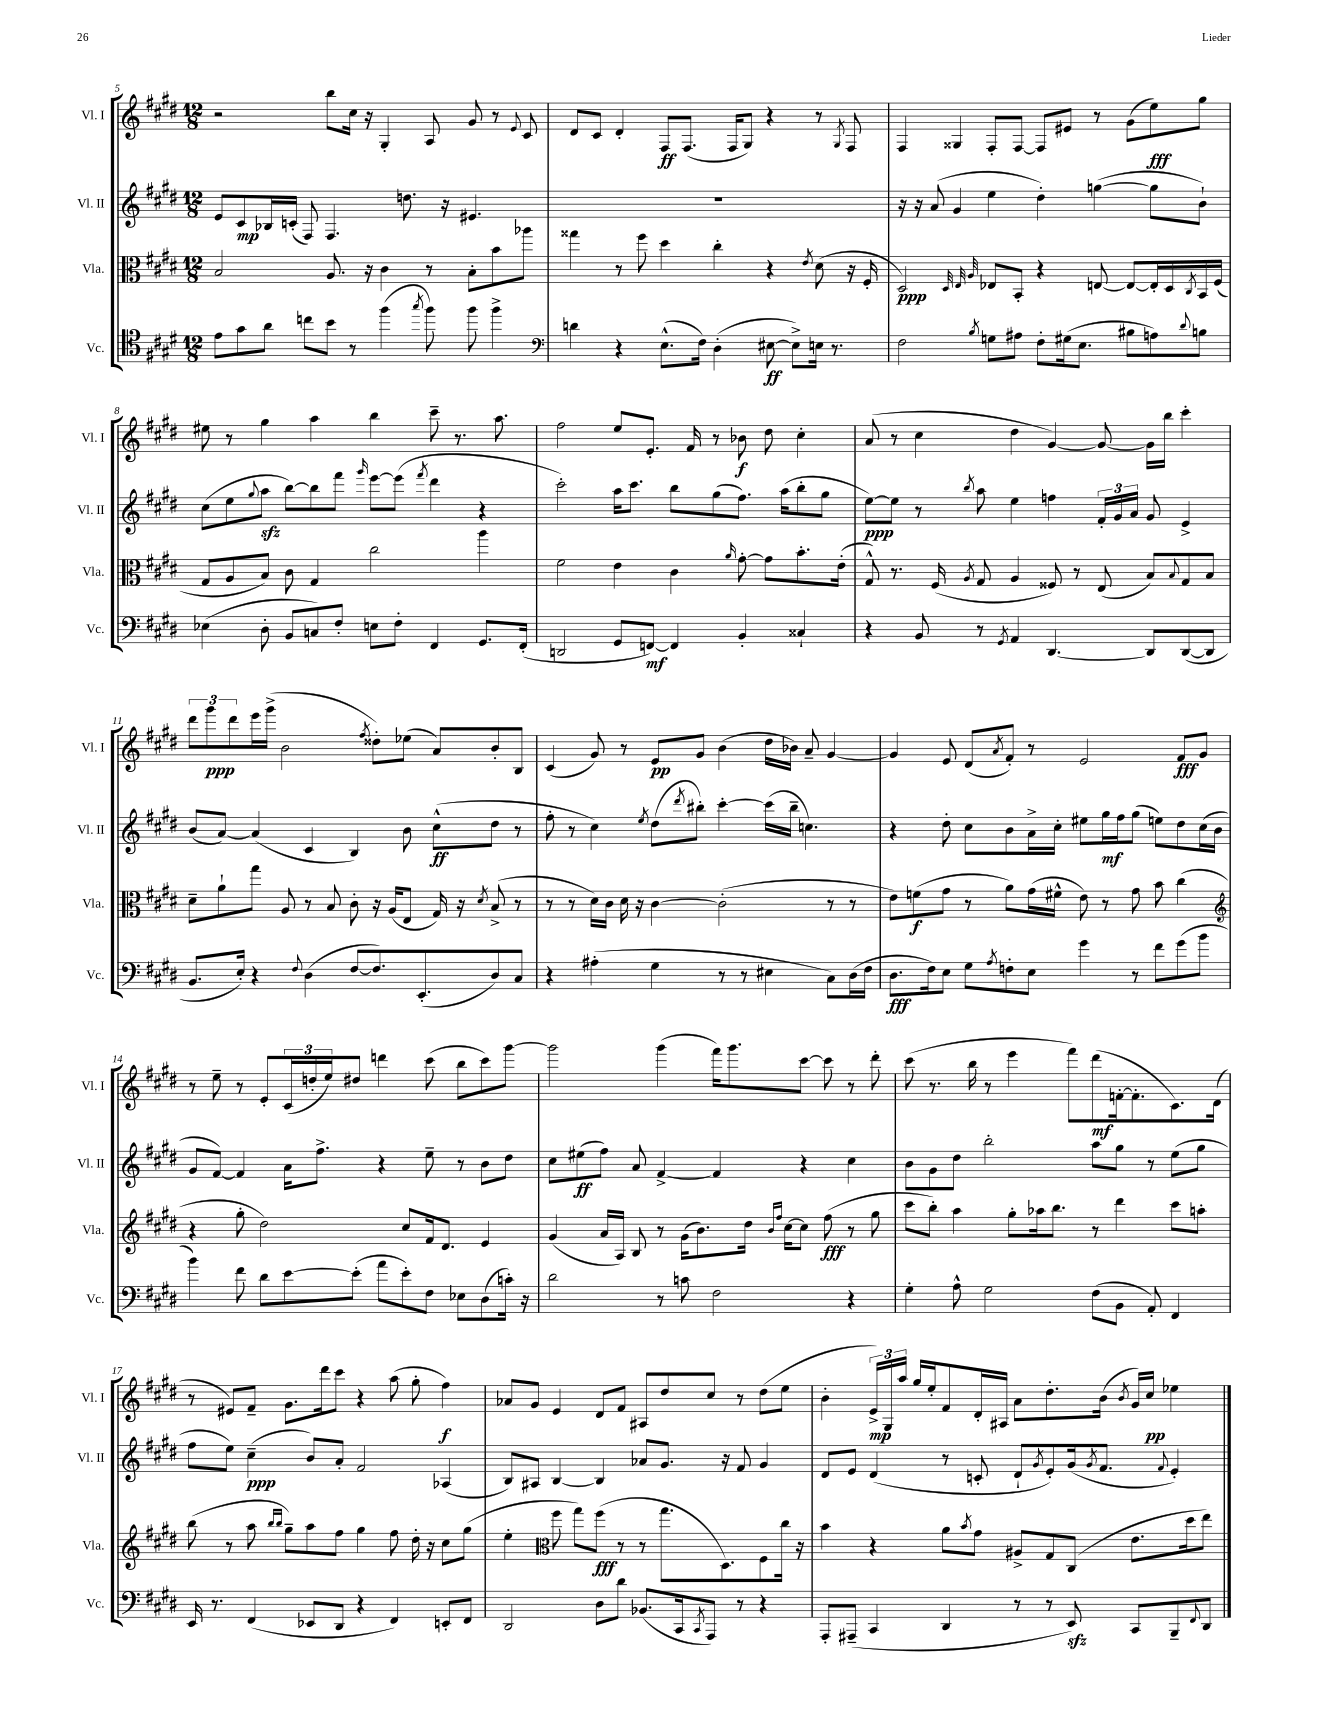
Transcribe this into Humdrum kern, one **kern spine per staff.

**kern	**kern	**kern	**kern
*staff4	*staff3	*staff2	*staff1
*clefC4	*clefC3	*clefG2	*clefG2
*k[f#c#g#d#]	*k[f#c#g#d#]	*k[f#c#g#d#]	*k[f#c#g#d#]
*M12/8	*M12/8	*M12/8	*M12/8
8e	2B	8e	2r
8g#	.	8c#	.
8a	.	16B-	.
.	.	(16c'	.
8cc	.	8F#)	.
8b	8.A	4.F#	8bb
8r	.	.	16cc#
.	16r	.	16r
(4ff#	4c#	.	4G#'
.	.	8.dd	.
8qgg#	.	.	.
8ff#)	8r	.	8A
.	.	16r	.
8ff#	8B'	4.e#	8g#
4ff#^	8b	.	8r
.	.	.	8qqe
.	8aa-	.	8c#
=	=	=	=
*clefF4	*	*	*
4d	4gg##	1.r	8d#
.	.	.	8c#
4r	8r	.	4d#'
.	8ff#	.	.
(8.E^^	4dd#	.	8F#
.	.	.	(8.F#
16F#)	.	.	.
(4D#'	4cc#'	.	.
.	.	.	16F#
.	.	.	8G#)
[8E#	4r	.	4r
8E#^])	.	.	.
.	8qe	.	.
16E	(8d#	.	8r
8.r	.	.	.
.	.	.	8qG#
.	16r	.	8F#
.	16F#'	.	.
=	=	=	=
2F#	2D#)	16r	4F#
.	.	16r	.
.	.	(8a	.
.	.	4g#	4G##
.	32qqD#	.	.
.	32qqE	.	.
8qB	32qqA	.	.
8G	8E-	4ee	8F#'
8A#	8BB'	.	[8F#
8F#'	4r	4dd#')	8F#]
(16G#	.	.	8e#
8.E	.	.	.
.	[8E	([4gg	8r
8B#	8E_	.	(8g#
8A)	16E']	8gg]	8ee)
.	16D#	.	.
8qqd#	8qC#	.	.
8B	16BB	8b`)	8gg#
.	(16F#	.	.
=	=	=	=
(4E-	8G#	(8cc#	8ee#
.	8A	8ee	8r
.	.	8qqgg#	.
8D#'	8B)	8aa	4gg#
8BB	8c#	[8bb)	.
8C)	4G#	8bb]	4aa
8F#'	.	8fff#	.
.	.	16qqggg#	.
8E	2cc#	[8eee	4bb
8F#'	.	(8eee]	.
.	.	8qfff#	.
4FF#	.	4ddd#	8ccc#~
.	.	.	8.r
8.GG#	4aa	4r	.
.	.	.	8.aa
(16FF#'	.	.	.
=	=	=	=
2DD	2f#	2ccc#')	2ff#
8GG#	4e	16aa	8ee
.	.	8.ccc#	.
[8FF)	.	.	8.e'
4FF]	4c#	8bb	.
.	.	.	16f#
.	.	(8gg#	8r
.	16qqa	.	.
4BB'	[8g#'	8.ff#)	8b-
.	8g#]	.	8dd#
.	.	(16aa	.
4C##`	8.b'	8bb'	4cc#'
.	.	8gg#	.
.	(16e'	.	.
=	=	=	=
4r	8G#^^)	[8ee)	(8a
.	8.r	8ee]	8r
8BB	.	8r	4cc#
.	(16F#	.	.
.	8qA	8qbb	.
8r	8G#	8aa	.
8qGG#	.	.	.
4AA	4A	4ee	4dd#
[4.DD#	8F##)	4ff	[4g#)
.	8r	.	.
.	(8E	24f#'	8g#_
.	.	24g#	.
.	.	24a	.
8DD#]	8B)	8g#	16g#]
.	.	.	16bb
.	8qqB	.	.
([8DD#	8G#	4e^	4ccc#'
8DD#]	8B	.	.
=	=	=	=
8.BB	8d#~	(8b	12ddd#
.	.	.	12ggg#
.	8a`	[8a)	.
.	.	.	12ddd#
16E')	.	.	.
4r	8gg#	(4a]	16eee
.	.	.	(16ggg#^
.	8A	.	2b
8qqF#	.	.	.
(4D#	8r	4c#	.
.	8B	.	.
[8F#	8c#'	4B)	.
.	.	.	8qff#
8.F#])	16r	.	8dd##')
.	(16A	.	.
.	8E	8b	(8ee-
(8.EE'	.	.	.
.	16G#)	(8cc#^^	8a)
.	16r	.	.
.	8qd#	.	.
8D#)	(8B^	8dd#	8b'
8C#	8r	8r	8B
=	=	=	=
4r	8r	8ff#'	(4c#
.	8r	8r	.
(4A#'	16d#)	4cc#)	8g#)
.	16c#	.	.
.	16d#	.	8r
.	16r	.	.
.	.	8qee	.
4G#	[4c#	(8dd#	8e
.	.	8qddd#	.
.	.	8bb#')	8g#
8r	(2c#']	[4ccc#'	(4b
8r	.	.	.
4E#	.	(16ccc#]	16dd#
.	.	16bb#~	16b-)
.	.	4.cc)	8a~
8C#)	8r	.	[4g#
(16D#	8r	.	.
16F#	.	.	.
=	=	=	=
8.D#	8e)	4r	4g#]
.	(8f	.	.
16F#)	.	.	.
8E	8g#	8dd#'	8e
8G#	8r	8cc#	(8d#
8qA	.	.	8qa
8F'	8a)	8b	8f#')
8E	(16g#	16a^	8r
.	16f#^^	16cc#'	.
4g#	8e)	8ee#	2e
.	8r	16gg#	.
.	.	16ff#	.
8r	8g#	(8gg#	.
8f#	8b	8ee)	.
(8g#	(4cc#	8dd#	8f#
8b	.	(16cc#	8g#
.	.	16b	.
=	=	=	=
*	*clefG2	*	*
4b)	4r	8g#	8r
.	.	[8f#)	8ee~
8f#	8gg#'	4f#]	8r
8d#	2dd#)	.	8e'
[8e	.	16a	(24c#
.	.	.	24dd'
.	.	8.ff#^	.
.	.	.	24ee)
(8e']	.	.	8dd#
8a	.	4r	4ddd
8e')	8cc#	.	.
8F#	16f#	8ee~	(8ccc#
.	8.d#	.	.
8E-	.	8r	8bb
(8D#	4e	8b	8ccc#)
16c')	.	8dd#	[8ggg#
16r	.	.	.
=	=	=	=
2d#	(4g#	8cc#	2ggg#]
.	.	(8ee#	.
.	16a	8ff#)	.
.	16A)	.	.
.	8B	8a	.
8r	8r	[4f#^	(4ggg#
8c	(16g#	.	.
.	8.b)	.	.
2F#	.	4f#]	16fff#)
.	.	.	8.ggg#
.	16dd#	.	.
.	16qqb	.	.
.	16qqff#	.	.
.	[16cc#	.	.
.	8cc#]	4r	[8ccc#
.	(8ff#	.	8ccc#]
4r	8r	4cc#	8r
.	8gg#	.	8ddd#'
=	=	=	=
4G#'	8ccc#	8b	(8ccc#
.	8bb')	8g#	8.r
8A^^	4aa	8dd#	.
.	.	.	16bb
2G#	.	2bb'	8r
.	8gg#'	.	4eee
.	16aa-	.	.
.	8.bb	.	.
.	.	.	8fff#)
(8F#	8r	8aa	(8ddd#
8BB	4ddd#	8gg#	[16f'
.	.	.	8.f']
8AA')	.	8r	.
4FF#	8ccc#	(8ee	8.c#)
.	8aa'	8gg#	.
.	.	.	(16d#
=	=	=	=
16EE	(8bb	8ff#	8r
8.r	.	.	.
.	8r	8ee)	8e#)
(4FF#	8aa	(4cc#~	8f#~
.	16qqbb	.	.
.	16qqbb	.	.
.	8gg#~)	.	8.g#
8EE-	8aa	8b)	.
.	.	.	16ddd#
8DD#	8ff#	8a'	8ccc#
4r	4gg#	2f#	4r
4FF#)	8ff#	.	(8aa
.	16dd#'	.	8gg#'
.	16r	.	.
8EE'	8cc#	(4A-	4ff#)
8FF#	(8gg#	.	.
=	=	=	=
2DD#	4ee'	8B)	8a-
.	.	8A#	8g#
*	*clefC3	*	*
.	8ff#	[4B	4e
.	8gg#)	.	.
8D#	(8ff#	4B]	8d#
8d#	8r	.	8f#
(8.BB-	8r	8a-	8A#
.	8.gg#	8.g#	8dd#
16CC#	.	.	.
8qCC#	.	.	.
8AAA)	.	.	8cc#
.	8.D#)	16r	.
8r	.	8f#	8r
4r	8F#	4g#	(8dd#
.	16cc#	.	8ee
.	16r	.	.
=	=	=	=
8AAA'	4b	8d#	4b'
(8AAA#~	.	8e	.
4CC#	4r	(4d#	24e^)
.	.	.	24G#
.	.	.	24aa
.	.	.	16gg#
.	.	.	16ee'
4DD#	8a	8r	8f#
.	8qb	.	.
.	8g#	8c'	16d#'
.	.	.	16A#
8r	8A#^	8d#`	8a
.	.	8qg#	.
8r	8G#	8e')	8.dd#'
8EE)	(8C#	(16g#	.
.	.	8qg#	.
.	.	8.f#	(16b
.	.	.	8qb
8CC#	8.e	.	16g#)
.	.	.	16cc#
.	.	8qqf#	.
8BBB~	.	4e')	4ee-
.	16dd#	.	.
8qqFF#	.	.	.
8DD#	8ee)	.	.
==	==	==	==
*-	*-	*-	*-
